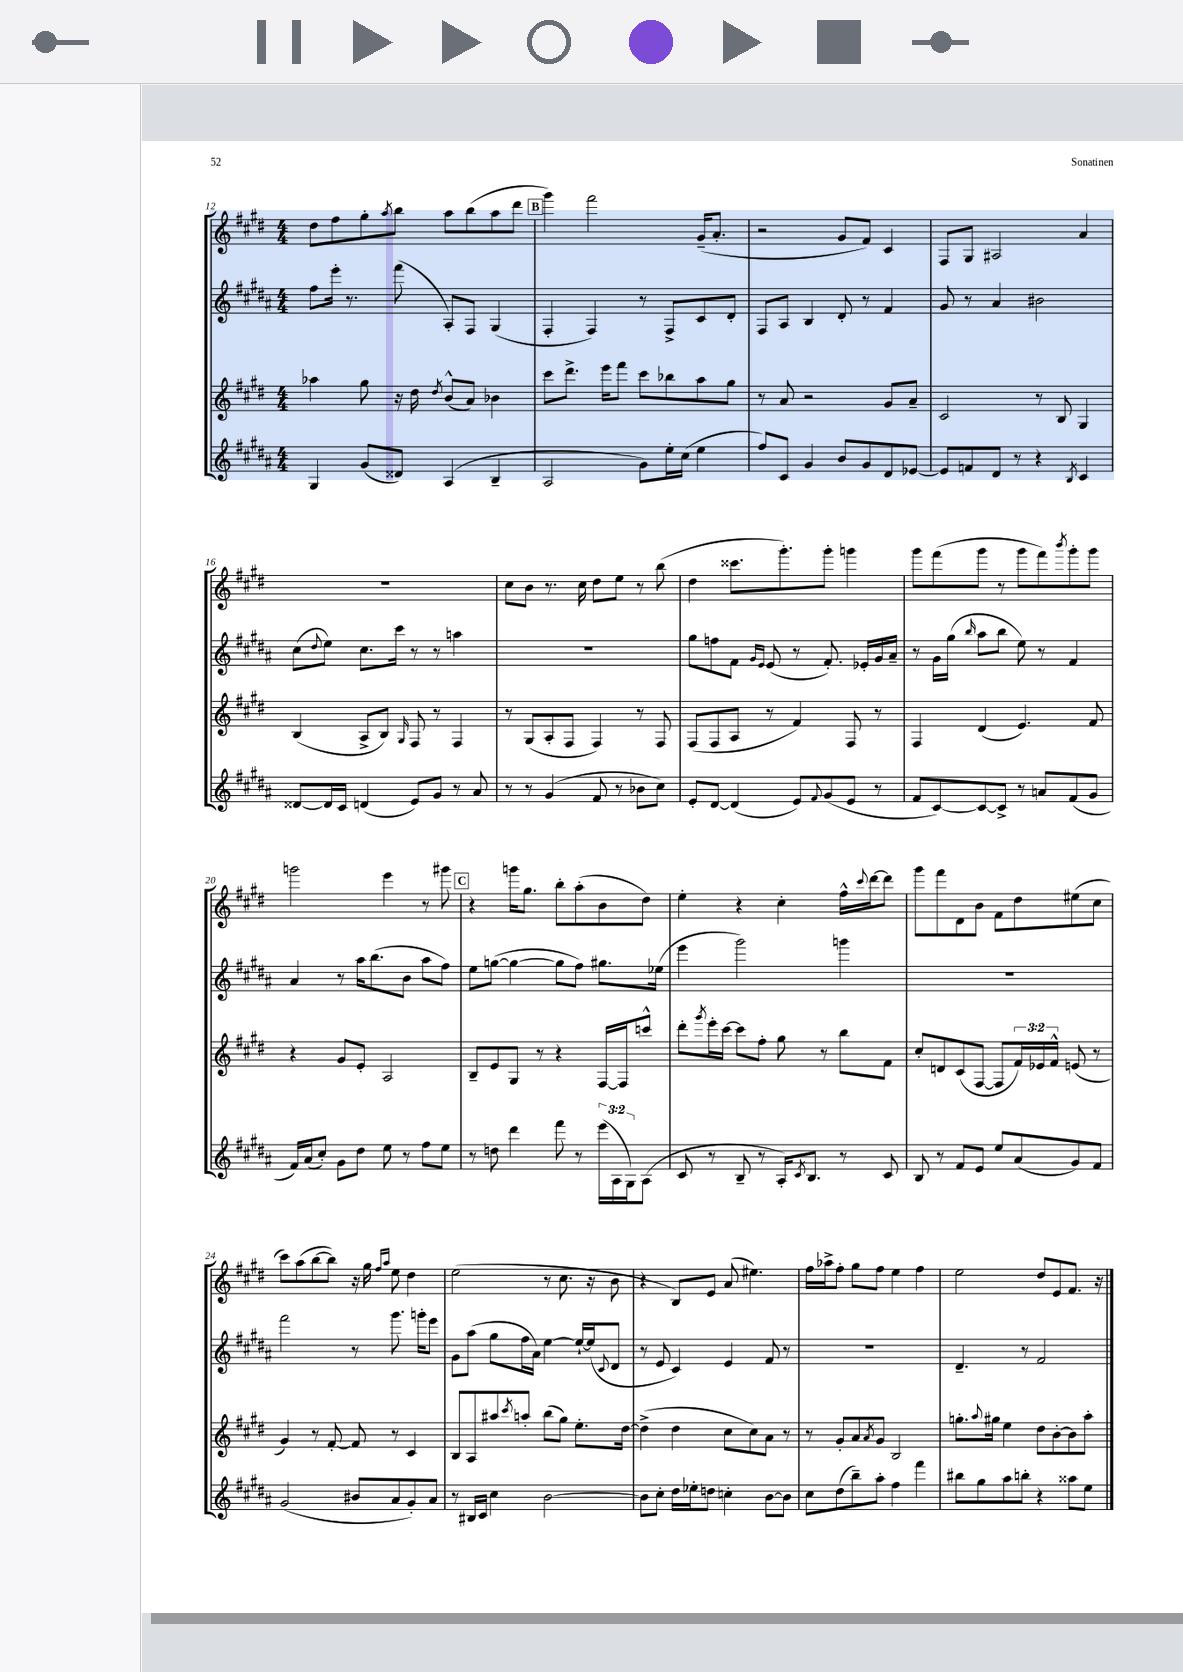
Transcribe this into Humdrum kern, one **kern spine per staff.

**kern	**kern	**kern	**kern
*part4	*part3	*part2	*part1
*staff4	*staff3	*staff2	*staff1
*clefG2	*clefG2	*clefG2	*clefG2
*k[f#c#g#d#a#]	*k[f#c#g#d#]	*k[f#c#g#d#a#]	*k[f#c#g#d#]
*M4/4	*M4/4	*M4/4	*M4/4
=12	=12	=12	=12
4G#/	4aa-X\	8ff#\L	8dd#\L
.	.	16eee'\Jk	8ff#\
.	.	8.r	.
(8g#/L	8gg#\	.	8gg#'\
.	.	.	8qaa/
8d##X/J)	16r	(8fff#\	8bb\J
.	16dd#\	.	.
.	8qdd#/	.	.
(4A#/	(8b^^/L	8A#'/L)	8aa\L
.	8a/J)	8F#/J	(8bb\
4B~/	4b-X\	(4G#/	8aa\
.	.	.	8ddd#\J
!!LO:REH:place=s1:t=B
=13	=13	=13	=13
2A#/	8ccc#\L	4F#'/	4ggg#\)
.	8.ddd#^\J	.	.
.	.	4F#/)	2fff#\
.	16eee\KL	.	.
.	8fff#\J	.	.
8g#\L)	8ccc#\L	8r	.
16ee'\L	8bb-X\	8F#^/L	.
(16cc#\JJ	.	.	.
4ee\	8aa\	8c#/	(16g#~/KL
.	.	.	8.a'/J
.	8gg#\J	8d#'/J	.
=14	=14	=14	=14
8ff#/L)	8r	8F#/L	2r
8c#/J	8a/	8A#/J	.
4g#/	2r	4B/	.
8b/L	.	8d#'/	8g#/L
8g#/	.	8r	8f#/J)
8d#/	8g#/L	4f#/	4c#/
[8e-X/J	8a~/J	.	.
=15	=15	=15	=15
8e-/L]	2c#/	8g#/	8F#/L
8fn/	.	8r	8G#/J
8d#/J	.	4a#/	2A#X/
8r	.	.	.
4r	8r	2b#X\	.
.	8B/	.	.
8qB/	.	.	.
4c#/	4G#/	.	4a/
!!LO:LB:g=z
=16	=16	=16	=16
[8d##X/L	(4B/	(8cc#\L	1r
.	.	8qqdd#/	.
16d##/L]	.	8ee\J)	.
16c#/JJ	.	.	.
(4dn/	8A^/L	8.cc#\L	.
.	8B/J)	.	.
.	.	16ccc#\Jk	.
.	16qqG#/	.	.
8e/L)	8F#/	8r	.
8g#/J	8r	8r	.
8r	4F#/	4aan\	.
8a#/	.	.	.
=17	=17	=17	=17
8r	8r	1r	8cc#\L
8r	(8G#/L	.	8b\J
(4g#/	8A'/	.	8.r
.	8F#/J	.	.
.	.	.	16cc#\
8f#/	4F#/)	.	8dd#\L
8r	.	.	8ee\J
8b-X\L	8r	.	8r
8cc#\J)	8F#/	.	(8bb\
=18	=18	=18	=18
8e'/L	(8F#/L	8gg#\L	4dd#\
[8d#/J	8F#/	8ffn\	.
(4d#/]	8A/J	8f#\J	8.ccc##X\L
.	.	16qqg#/LL	.
.	.	16qqe/JJ	.
.	8r	(8e/	.
.	.	.	8.ggg#'\)
8e/L)	4f#/)	8r	.
8qqf#/	.	.	.
(8g#/	.	8.f#'/)	8ggg#'\J
8e/J	8F#/	.	4gggn\
.	.	16e-X'/LL	.
8r	8r	16g#/	.
.	.	16a#~/JJ	.
=19	=19	=19	=19
8f#/L	4F#/	8r	8ggg#\L
[8c#/)	.	16g#\LL	(8fff#\
.	.	(16gg#\JJ	.
.	.	16qqbb/	.
8c#/_	(4d#/	8aa#\L	8ggg#\J
8c#^/J]	.	8bb\J	8r
8r	4.e/)	8ee\)	8ggg#\L
8an/L	.	8r	8fff#\)
.	.	.	8qbbb/
(8f#/	.	4f#/	8ggg#'\
8g#/J	8f#/	.	8ggg#\J
!!LO:LB:g=z
=20	=20	=20	=20
16f#/LL)	4r	4a#/	2gggn\
(16a#/J	.	.	.
8cc#'/J)	.	.	.
8g#\L	8g#/L	8r	.
8dd#\J	8e'/J	16aa#\KL	.
.	.	(8.bb\	.
8ee\	2A/	.	4eee\
8r	.	8b\J	.
8ff#\L	.	8aa#\L	8r
8ee\J	.	8ff#\J)	8ggg#X\
!!LO:REH:place=s1:t=C
=21	=21	=21	=21
8r	8B~/L	8ee\L	4r
8ddn\	8e/	([8ggn\J	.
4ddd#\	8G#/J	4gg\_	16gggn\KL
.	.	.	8.gg#\J
.	8r	.	.
8fff#\	4r	8gg\L]	8bb'\L
8r	.	8ff#\J)	(8aa'\
(24eee\LL	[16F#/LL	8.gg#X\L	8b\
24A#\	.	.	.
.	16F#/J]	.	.
24G#\J)	.	.	.
(8A#\J	8cccn^^/J	.	8dd#\J)
.	.	(16ee-X\Jk	.
=22	=22	=22	=22
8c#/	8ddd#'\L	4eee\	4ee'\
.	8qggg#/	.	.
8r	16eee'\L	.	.
.	[16ccc#\JJ	.	.
8B~/	8ccc#\L]	2ggg#\)	4r
8r	8ff#'\J	.	.
16A#'/KL)	8gg#\	.	4cc#'\
8qc#/	.	.	.
8.B/J	.	.	.
.	8r	.	.
8r	8bb\L	4gggn\	16ff#^^\LL
.	.	.	8qqccc#/
.	.	.	[16ddd#\J
8c#/	8f#\J	.	8ddd#\J]
=23	=23	=23	=23
8B/	8cc#'/L	1r	8ggg#\L
8r	8dn/	.	8fff#\
8f#/L	(8c#/	.	8d#\
8e/J	[8F#/J	.	8b\J
8ee/L	8F#/L]	.	8f#\L
(8a#/	24f#/L)	.	8dd#\
.	24e-X/	.	.
.	24f#^^/JJ	.	.
8g#/)	(8en/	.	(8ee#X\
8f#/J	8r	.	8cc#\J
!!LO:LB:g=z
=24	=24	=24	=24
(2g#/	4g#/)	2fff#\	8ccc#\L)
.	.	.	(8aa\
.	8r	.	[8bb\
.	[8f#'/	.	8bb\J])
8b#X/L	8f#/]	8r	16r
.	.	.	16gg#\
.	.	.	16qqff#/LL
.	.	.	16qqaa/JJ
8a#/	8r	8.ggg#\	8ee\
8g#'/)	4c#/	.	4dd#\
.	.	16gggn'\KL	.
8a#/J	.	8eee\J	.
=25	=25	=25	=25
8r	8B/L	8g#\L	(2ee\
16B#X/LL	8A/	(8aa#\J	.
16c#/JJ	.	.	.
4cc#\	8aa#X/	8gg#\L	.
.	8qccc#/	.	.
.	8aan'/J	16ff#\L	.
.	.	16a#\JJ)	.
[2b\	(8bb\L	[4ee\	8r
.	8gg#\J)	.	8.cc#\
.	8.ee'\L	16ee`/LL_	.
.	.	(16ee/J]	16r
.	.	8qqc#/	.
.	.	8d#/J	8b\
.	[16dd#\Jk	.	.
=26	=26	=26	=26
8b\L]	(4dd#^\]	8r	4r
8cc#'\J	.	8e/	.
16dd#\LL	4dd#\	4c#/)	8B/L)
16ee-X'\J	.	.	.
8ddn\J	.	.	8e/J
4ccn'\	8cc#\L	4e/	(8a/
.	8cc#\)	.	4.ee#X\)
[8b\L	8a\J	8f#/	.
8b\J]	8r	8r	.
=27	=27	=27	=27
8cc#\L	8r	1r	16ff#\LL
.	.	.	16aa-X^\J
(8dd#\	8g#'/L	.	8ff#'\J
8bb~\)	8a/	.	8gg#\L
.	8qa/	.	.
8aa#'\J	8g#/J	.	8ff#\J
4ff#\	2B/	.	4ee\
4fff#\	.	.	4ff#\
=28	=28	=28	=28
8bb#X\L	8.ggn'\L	4.d#~/	2ee\
8gg#\	.	.	.
.	8qqaa/	.	.
.	16gg#X\Jk	.	.
8aa#\	4ee\	.	.
8bbn'\J	.	8r	.
4r	8dd#\L	2f#/	8dd#/L
.	[8b'\	.	8e/
8aa##X\L	8b\]	.	8.f#/J
8ee\J	8aa'\J	.	.
.	.	.	16r
==	==	==	==
*-	*-	*-	*-
